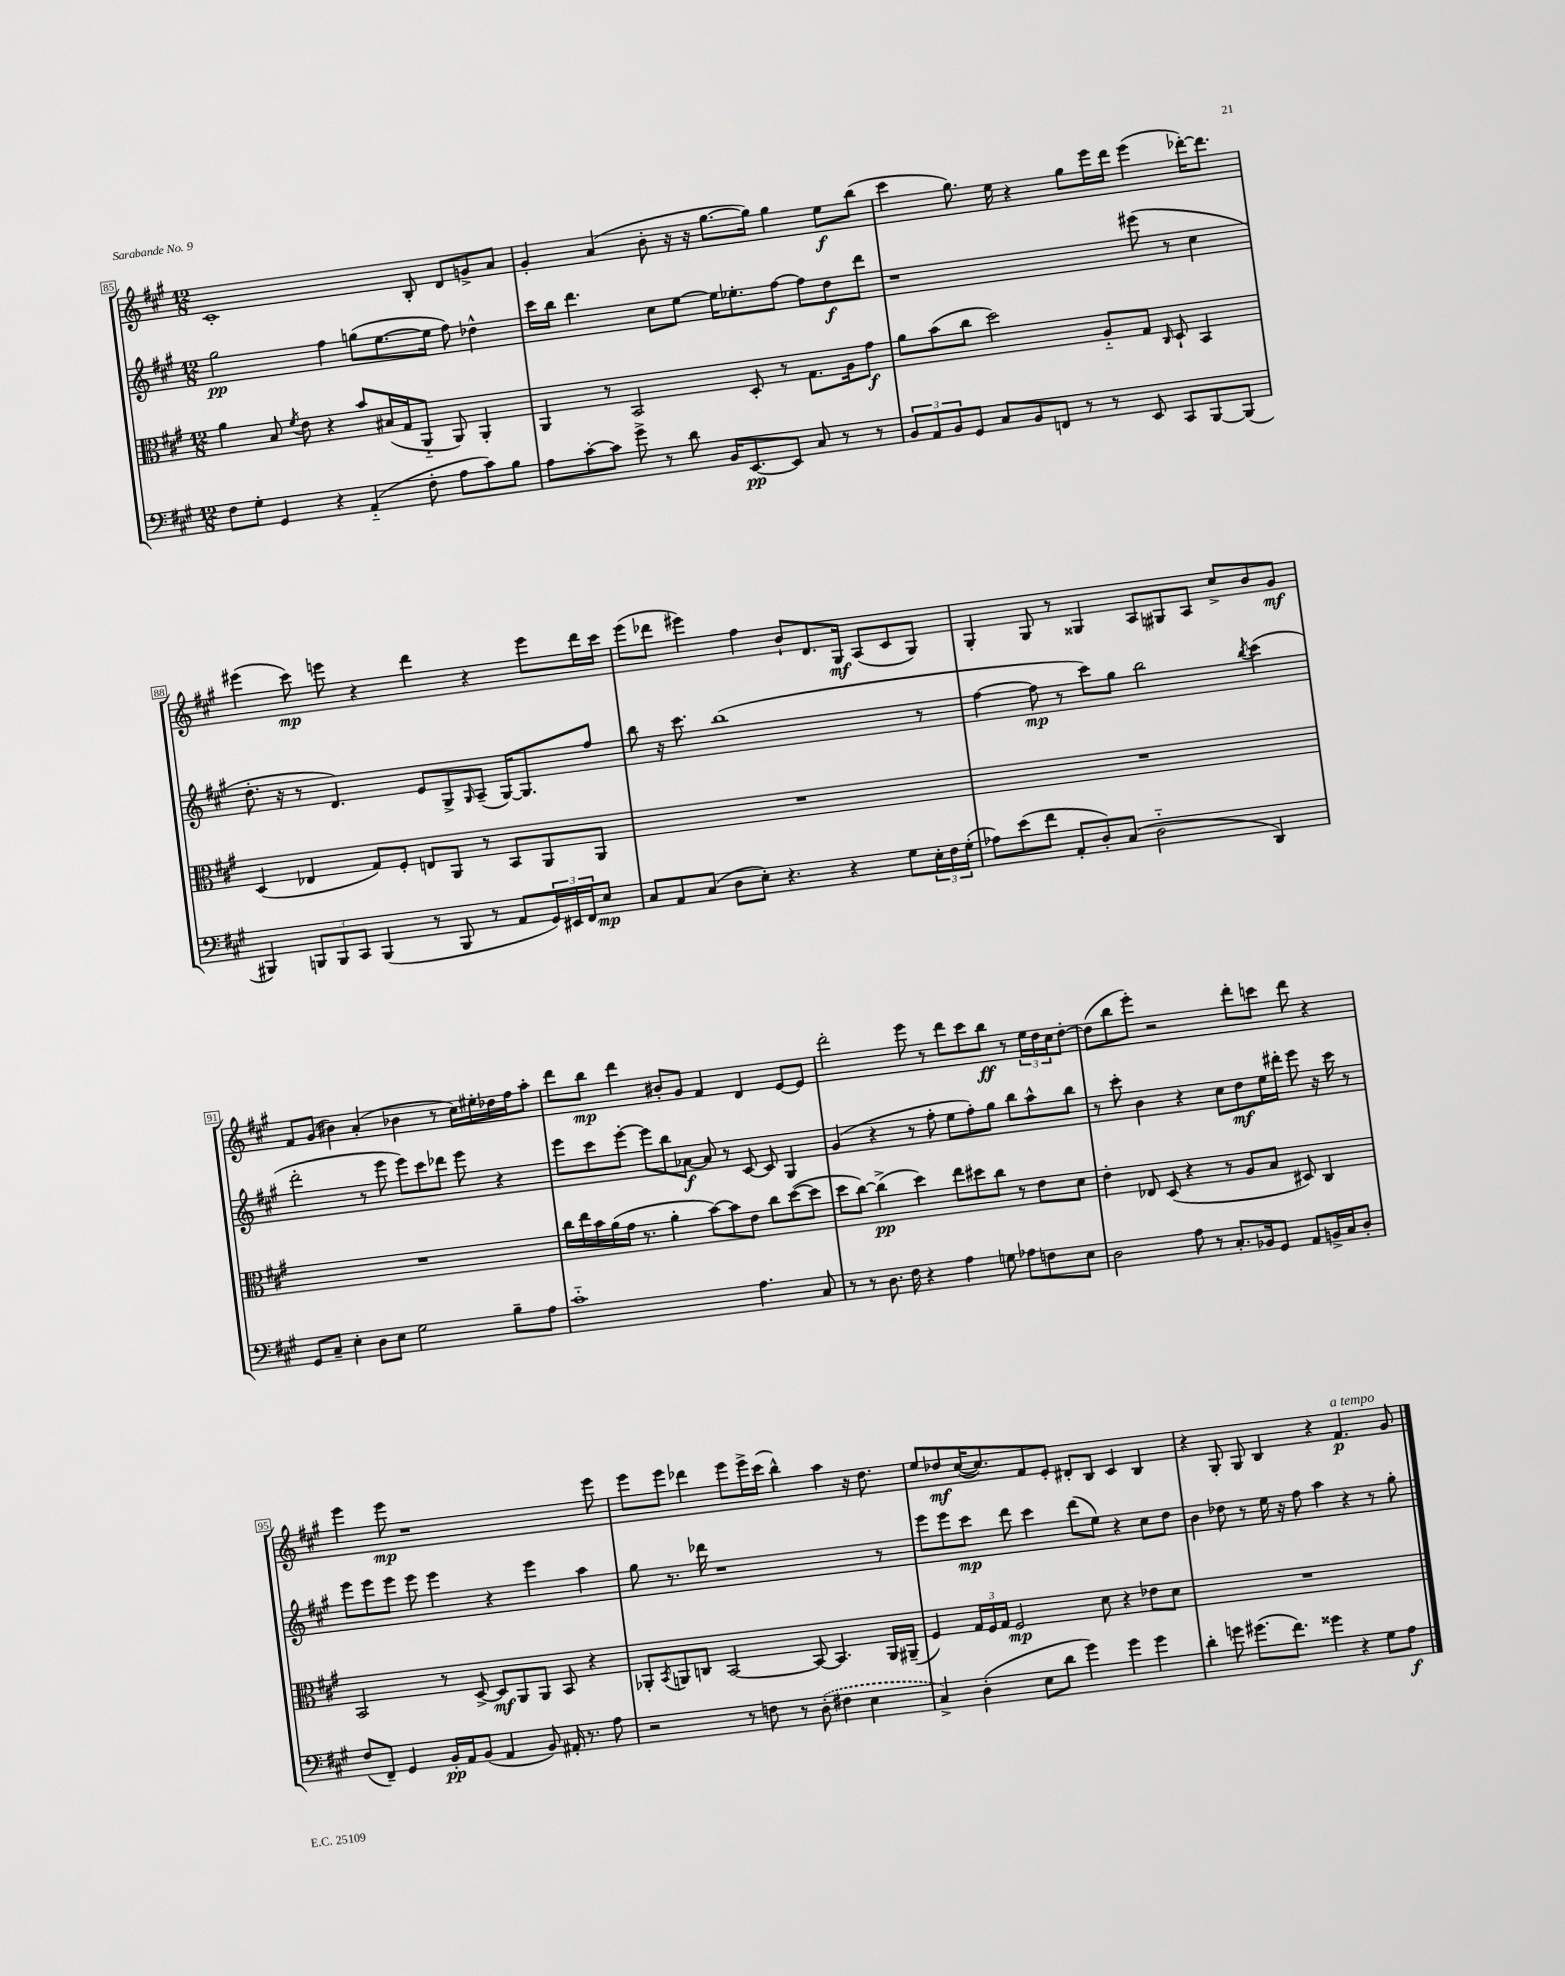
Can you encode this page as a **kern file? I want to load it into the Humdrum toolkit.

**kern	**kern	**kern	**kern
*staff4	*staff3	*staff2	*staff1
*clefF4	*clefC3	*clefG2	*clefG2
*k[f#c#g#]	*k[f#c#g#]	*k[f#c#g#]	*k[f#c#g#]
*M12/8	*M12/8	*M12/8	*M12/8
8F#	4a	2gg#	1c#'
8G#'	.	.	.
4GG#	8B	.	.
.	8qf#	.	.
.	8e	.	.
4r	4r	4ff#	.
(4AA'~	8b	(8gg	.
.	(16B#	[8.ee	.
.	16G#	.	.
8F#'	8AA'~	.	8B'
.	.	16ee]	.
8A	8AA)	8ff#)	8d
8c#)	4AA'	4dd-^^	8g^
8B	.	.	8a
=	=	=	=
8A	4AA	16ccc#	4g#'
.	.	16bb	.
[8c#'	.	4.ddd	.
8c#]	8r	.	(4a
8g#^	2BB	.	.
8r	.	8cc#	8b'
8d	.	[8ee	16r
.	.	.	16r
16BB	.	16ee]	[8.gg#
[8.EE	.	8.ee-'	.
.	8D'	.	.
.	.	.	16gg#])
8EE]	8r	[8ff#	4gg#
8C#	8.G#	8ff#]	.
8r	.	8dd	8ee
.	16A	.	.
8r	8g#	8ddd	(8bb
=	=	=	=
12BB	8a	1r	4ccc#
12AA	.	.	.
.	(8b	.	.
12BB	.	.	.
8GG#	8cc#	.	8.gg#)
8C#	2dd)	.	.
.	.	.	16ee
8BB	.	.	4r
8FF	.	.	.
8r	.	.	8gg#
8r	8A'~	.	16eee
.	.	.	16ddd
8EE	8G#	(8eee#	(4eee
.	16qqC#	.	.
8CC#	8D`	8r	.
[8BBB	4BB	4cc#	[16ddd-')
.	.	.	8.ddd-]
(8BBB]	.	.	.
=	=	=	=
4BBB#)	(4D	8.dd'	(4eee#
.	.	16r	.
12BBB	4E-	8r	8ccc#)
12BBB	.	.	.
.	.	4.d)	8eee
12CC#	.	.	.
(4BBB	8G#)	.	4r
.	8F#'	.	.
8r	8E	8e	4ddd
8BBB	8AA	8G#^	.
.	.	16qqG#	.
8r	8r	(8A~	4r
8AA	8BB	[16G#)	.
.	.	8.G#]	.
24GG#)	8AA	.	8eee
24EE#	.	.	.
24FF#	.	.	.
8E	8AA	8ff#	16ddd
.	.	.	16ccc#
=	=	=	=
8C#	1.r	8bb	(8eee
8AA	.	16r	8ddd-
.	.	8.ccc#	.
(8C#	.	.	4eee#)
8D	.	(1bb	.
8E')	.	.	4ff#
4.r	.	.	.
.	.	.	8b`
.	.	.	8.d
4r	.	.	.
.	.	.	16G#
.	.	.	(8A
8G#	.	.	8c#
24E'	.	8r	8G#)
24F#	.	.	.
(24G#'	.	.	.
=	=	=	=
8A-)	1.r	[4ff#	4G#'
(8e	.	.	.
8f#	.	8ff#]	8G#
8AA'	.	8r	8r
8D')	.	8ccc#)	4G##
(8C#	.	8gg#	.
2D'~	.	2bb	8A
.	.	.	8G#
.	.	.	8A
.	.	.	8cc#^
.	.	8qbb	.
4DD)	.	(4ccc#	8b
.	.	.	8g#
=	=	=	=
8GG#	1.r	2ddd'	8f#
8C#~	.	.	(8g#
4E'	.	.	4b#)
8D	.	8r	(4a'
8E	.	8eee	.
2G#	.	8eee)	4b-
.	.	8ccc#	.
.	.	8ddd-	8r
.	.	8eee	16cc#)
.	.	.	16ee#'
8B~	.	4r	16dd-
.	.	.	16ff#
8A	.	.	8aa'
=	=	=	=
1c#'~	16cc#	8eee	8ddd
.	16ee	.	.
.	16b	8ccc#	8bb
.	(16a	.	.
.	16g#	[8eee'	4ddd
.	8.r	.	.
.	.	8eee]	.
.	4a'	8bb	8b#'
.	.	[8a-	8g#
.	[8b)	8a-]	4f#
.	8b]	8r	.
4.A	8e	[8c#	4d
.	8cc#	8c#]	.
.	([8dd	4G#	[8e
8C#	8dd]	.	8e]
=	=	=	=
8r	8dd	(4g#	2ddd'
8r	[8cc#)	.	.
8.D	(4cc#^]	4r	.
16F#	.	.	.
4r	4dd)	8r	8eee
.	.	8ff#'	8r
4A	8ee	8ee	8ddd
.	8dd#	8ff#')	8ccc#
8G	8cc#	8gg#	8bb
8A-	8r	8bb	8r
8F	8e	8aa^^	24ee
.	.	.	24dd
.	.	.	24cc#
8E	8d	8bb	[8dd'
=	=	=	=
2D	4e'	8r	(8dd]
.	.	8ccc#'	8bb
.	8E-	4b	8eee')
.	(8D	.	2r
8A	4r	4r	.
8r	.	.	.
8.C#'	8r	8cc#	.
.	8A	8dd	8ddd'
16BB-	.	.	.
8GG#	8B	16ee	8ccc
.	.	16ddd#'	.
8AA	8D#)	8eee	8ddd
16BB^	4C#	16r	4r
16C#	.	16ccc#	.
8D'	.	8r	.
=	=	=	=
(8F#	2BB	8eee	4eee
8FF#~)	.	8eee	.
4GG#	.	8eee	8eee
.	.	8eee	1r
16BB'	8r	4eee	.
16AA	.	.	.
(8BB	[8D^	.	.
4AA	8D]	4r	.
.	8AA	.	.
8BB)	8AA	4eee	.
16AA#'	8BB	.	.
8.r	.	.	.
.	4r	4aa	.
8A	.	.	8eee
=	=	=	=
2r	8AA-'	8gg#	8eee
.	8qBB	.	.
.	8AA	8.r	8eee
.	8C	.	4ddd-
.	.	16ddd-	.
.	[2BB	1r	.
8r	.	.	8eee
8F	.	.	16eee^
.	.	.	(16ccc#
8r	.	.	4bb^^)
(8D'	8BB_	.	.
4F#	4.BB]	.	4aa
4E	.	.	16r
.	.	.	8.dd
.	16AA	8r	.
.	(16AA#~	.	.
=	=	=	=
4C#^)	4F#)	8eee	8ee
.	.	8eee	8dd-
(4D'	24G#	8ccc#	([16cc#
.	24F#	.	.
.	.	.	8.cc#])
.	24G#	.	.
.	2F#	8ddd	.
8E	.	4ccc#	8f#
8d	.	.	8e'
4g#)	.	(8ddd	8d#'
.	8d	8ee)	8B
4g#	4r	4r	4c#
4g#	8e-	8cc#	4B
.	8d	8dd	.
=	=	=	=
4d'	1.r	4b	4r
8g	.	8dd-	8G#'
(8.g#	.	8r	8G#
.	.	16ee	4B
8.f#)	.	16r	.
.	.	8ff#	.
4g##	.	4aa	4r
4r	.	4r	4.f#
8G#	.	8r	.
8A	.	8gg#'	8g#
==	==	==	==
*-	*-	*-	*-
